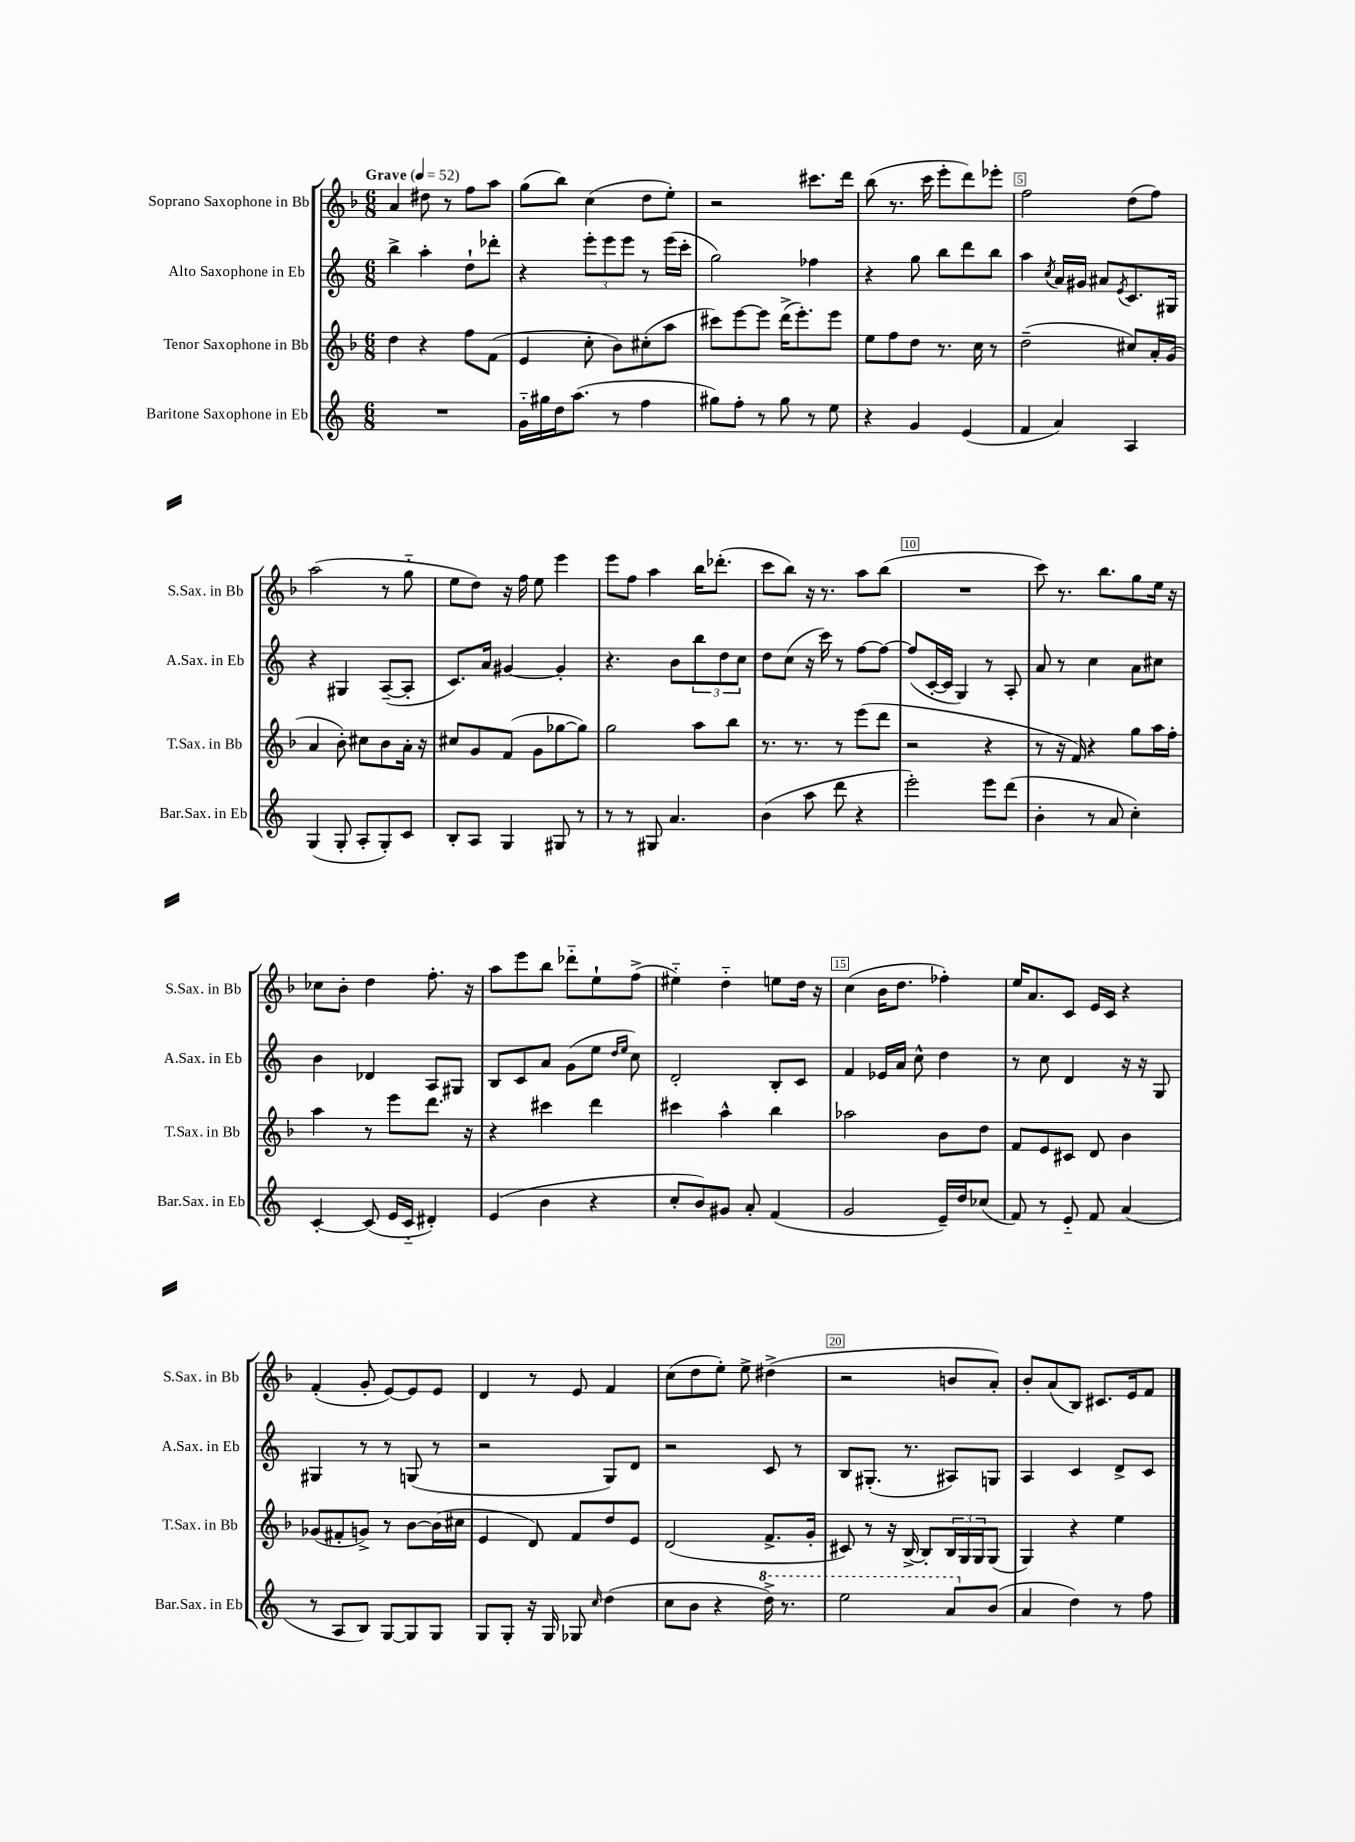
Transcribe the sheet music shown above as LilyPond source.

<<
\new StaffGroup <<
\new Staff = "s0" \with { instrumentName = "Soprano Saxophone in Bb" shortInstrumentName = "S.Sax. in Bb" } {
    \clef treble \key f \major \numericTimeSignature \time 6/8 \tempo "Grave" 4 = 52
    a'4 dis''8 r8 f''8 a''8 |
    g''8( bes''8) c''4( d''8 e''8-.) |
    r2 cis'''8. d'''16 |
    bes''8( r8. c'''16 e'''8-. d'''8) ees'''8-. |
    f''2 d''8( f''8) |
    a''2( r8 g''8-_ |
    e''8 d''8) r16 f''16 e''8 e'''4 |
    e'''8 f''8 a''4 bes''16 des'''8.-.( |
    c'''8 bes''8) r16 r8. a''8 bes''8( |
    R2. |
    c'''8) r8. bes''8. g''8 e''16 r16 |
    ces''8 bes'8-. d''4 f''8.-. r16 |
    a''8 e'''8 bes''8 des'''8-_ e''8-! f''8->( |
    eis''4-_) d''4-_ e''8 d''16 r16 |
    c''4( bes'16 d''8. fes''4-.) |
    e''16 a'8. c'8 e'16 c'16 r4 |
    f'4-.( g'8-. e'8~) e'8 e'8 |
    d'4 r8 e'8 f'4 |
    c''8( d''8 e''8-.) e''8-> dis''4->( |
    r2 b'8 a'8-.) |
    bes'8-. a'8( bes8) cis'8. e'16 f'8 \bar "|." |
}
\new Staff = "s1" \with { instrumentName = "Alto Saxophone in Eb" shortInstrumentName = "A.Sax. in Eb" } {
    \clef treble \key c \major \numericTimeSignature \time 6/8
    b''4-> a''4-. d''8-! des'''8-. |
    r4 \tuplet 3/2 { e'''8-. e'''8 e'''8 } r8 e'''16( c'''16-. |
    g''2) fes''4 |
    r4 g''8 b''8 d'''8 b''8 |
    a''4 \acciaccatura { c''8 } a'16 gis'16 ais'8 \acciaccatura { e'8 } c'8. gis16 |
    r4 gis4 a8~--( a8-. |
    c'8.) a'16 gis'4~ gis'4-. |
    r4. b'8 \tuplet 3/2 { b''8 d''8 c''8 } |
    d''8 c''8( r16 c'''16) r8 f''8~ f''8~ |
    f''8( c'16~-. c'16 g4) r8 a8-. |
    a'8 r8 c''4 a'8 cis''8 |
    b'4 des'4 a8 gis8 |
    b8 c'8 a'8 g'8( e''8 \grace { d''16 e''16 } c''8) |
    d'2-. b8-. c'8 |
    f'4 ees'16 a'16 c''8-^ d''4 |
    r8 c''8 d'4 r16 r16 g8 |
    gis4 r8 r8 g8( r8 |
    r2 g8) d'8 |
    r2 c'8 r8 |
    b8 gis8.-.( r8. ais8) g8 |
    a4 c'4 d'8-> c'8 \bar "|." |
}
\new Staff = "s2" \with { instrumentName = "Tenor Saxophone in Bb" shortInstrumentName = "T.Sax. in Bb" } {
    \clef treble \key f \major \numericTimeSignature \time 6/8
    d''4 r4 f''8 f'8( |
    e'4 c''8-. bes'8) cis''8-.( a''8 |
    cis'''8) e'''8~ e'''8 d'''16->( e'''8.-.) e'''8 |
    e''8 f''8 d''8 r8. c''16 r8 |
    d''2--( cis''8) a'16-. g'16( |
    a'4 bes'8-.) cis''8 bes'8 a'16-. r16 |
    cis''8 g'8 f'8( g'8 ges''8~ ges''8) |
    g''2 a''8 bes''8 |
    r8. r8. r8 e'''8( d'''8 |
    r2 r4 |
    r8 r16 f'16) r4 g''8 a''16 f''16-. |
    a''4 r8 e'''8 d'''8. r16 |
    r4 cis'''4 d'''4 |
    cis'''4 a''4-^ bes''4 |
    aes''2 bes'8 d''8 |
    f'8 e'8 cis'8 d'8 bes'4 |
    ges'8( fis'8-. g'8->) r8 bes'8~ bes'16( cis''16 |
    e'4 d'8) f'8 d''8 e'8 |
    d'2( f'8.-> g'16-. |
    cis'8) r8 r16 bes16~-> bes8-. \tuplet 3/2 { bes16 g16 g16 } g8( |
    g4) r4 e''4 \bar "|." |
}
\new Staff = "s3" \with { instrumentName = "Baritone Saxophone in Eb" shortInstrumentName = "Bar.Sax. in Eb" } {
    \clef treble \key c \major \numericTimeSignature \time 6/8
    R2. |
    g'16-_ gis''16 d''16 a''8.( r8 f''4 |
    gis''8) f''8-. r8 gis''8 r8 e''8 |
    r4 g'4 e'4( |
    f'4 a'4) a4 |
    g4( g8-. a8-. g8-.) c'8 |
    b8-. a8 g4 gis8 r8 |
    r8 r8 gis8 a'4. |
    b'4( a''8 d'''8 r4 |
    e'''2-.) e'''8 d'''8( |
    b'4-. r8 a'8 c''4-.) |
    c'4~-. c'8( e'16 c'16-_ dis'4-.) |
    e'4( b'4 r4 |
    c''8-. b'8) gis'8 a'8-. f'4( |
    g'2 e'16--) d''16 ces''8( |
    f'8) r8 e'8-_ f'8 a'4( |
    r8 a8 b8) g8~ g8 g8 |
    g8 g8-. r16 g16 ges8 \grace { c''16 } d''4( |
    c''8 b'8 r4 \ottava #1 d'''16->) r8. |
    e'''2 a''8 \ottava #0 b'8( |
    a'4 d''4) r8 f''8 \bar "|." |
}
>>
>>
\layout { \context { \Score \override BarNumber.break-visibility = ##(#f #t #t) barNumberVisibility = #(every-nth-bar-number-visible 5) \override BarNumber.stencil = #(make-stencil-boxer 0.1 0.3 ly:text-interface::print) } }
